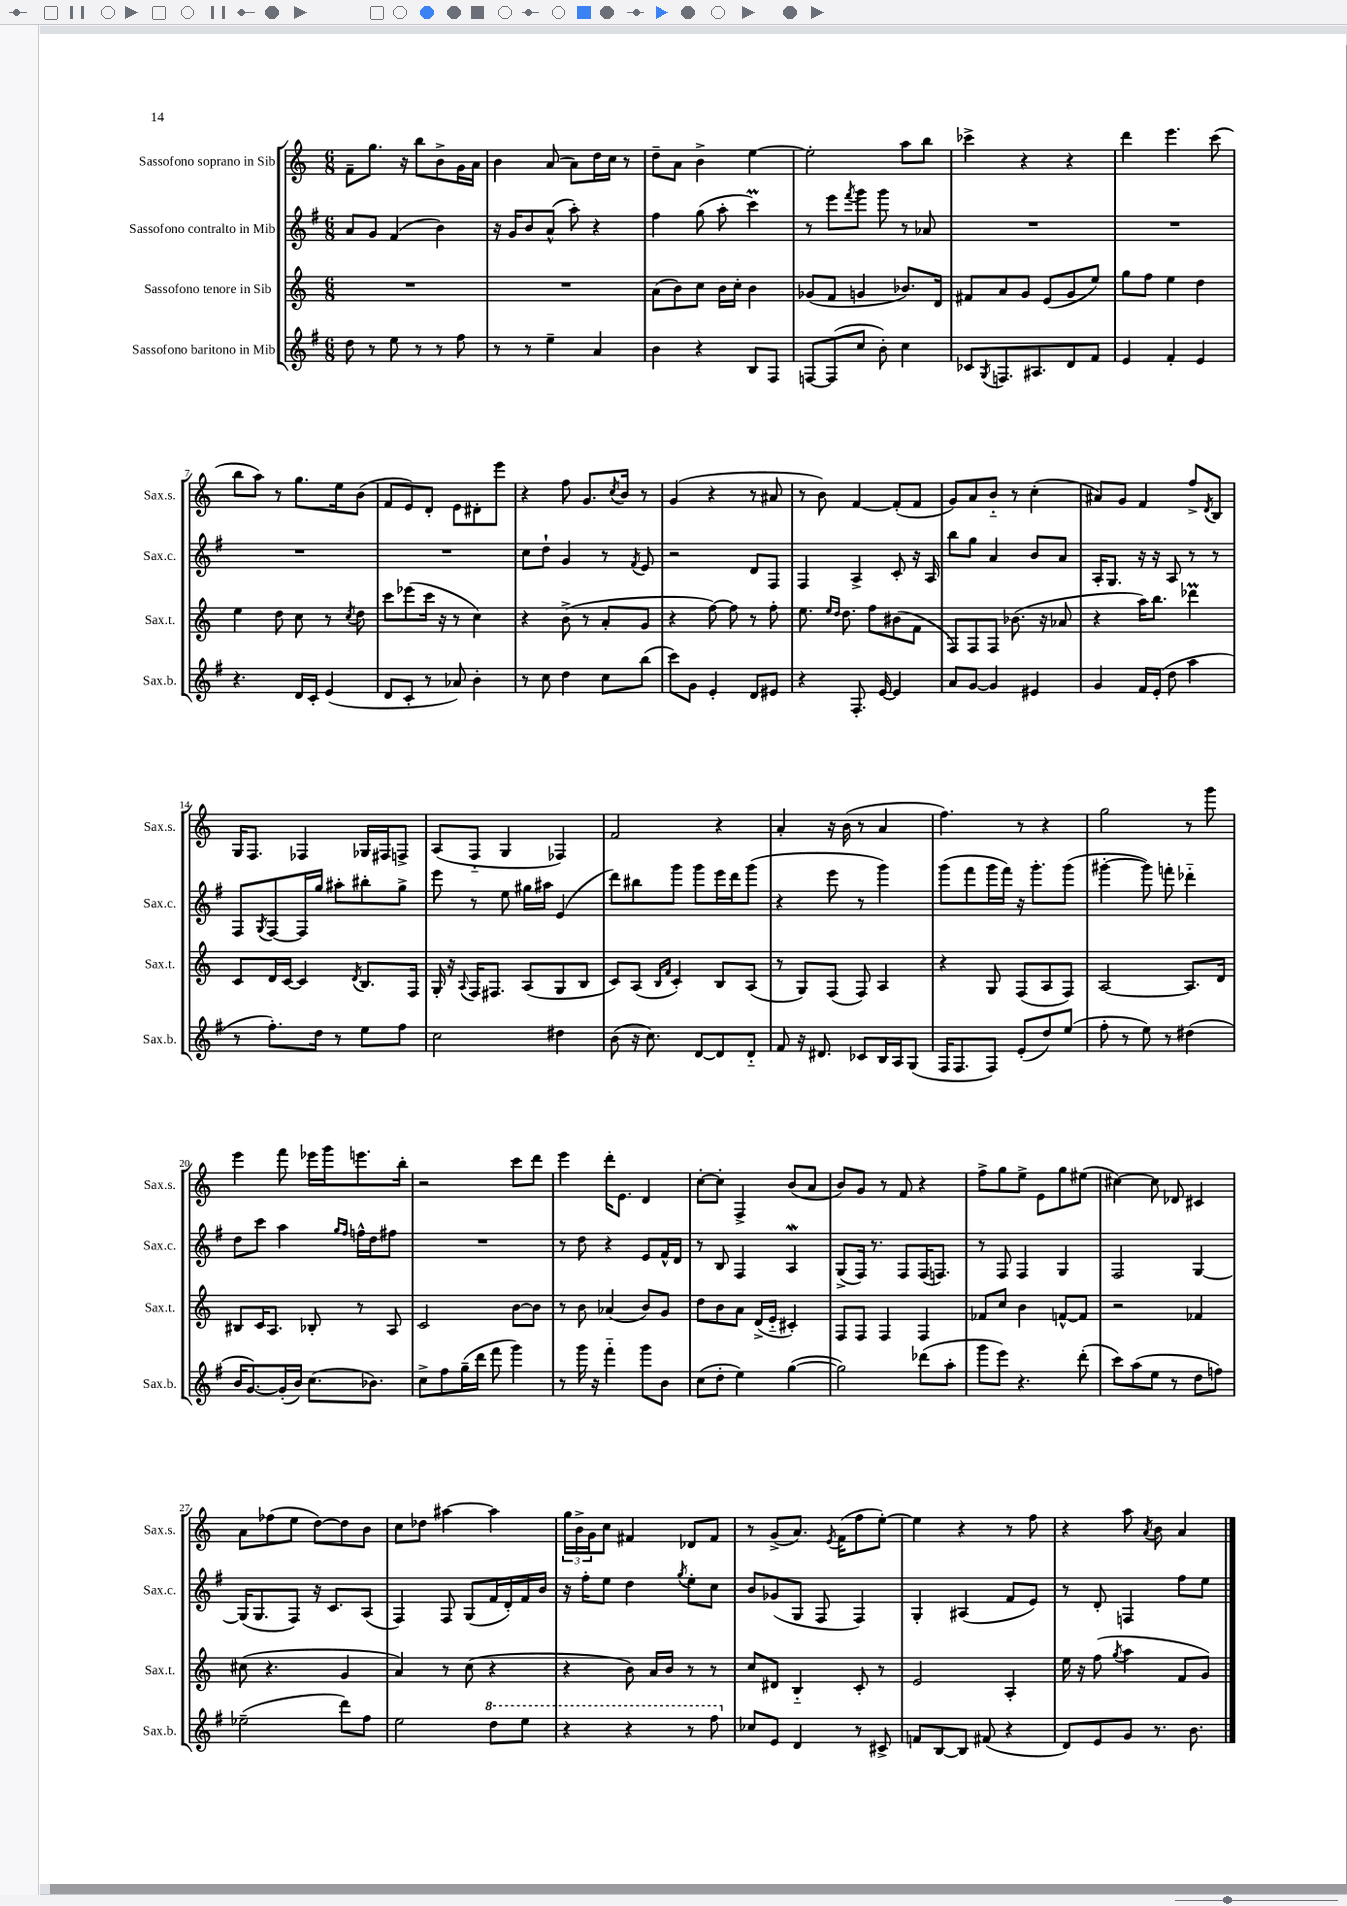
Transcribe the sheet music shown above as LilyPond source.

<<
\new StaffGroup <<
\new Staff = "s0" \with { instrumentName = "Sassofono soprano in Sib" shortInstrumentName = "Sax.s." } {
    \clef treble \key c \major \numericTimeSignature \time 6/8
    f'8-- g''8. r16 b''8 b'8-> g'16 a'16 |
    b'4 a'8( a'8) d''16 c''16 r8 |
    d''8-- a'8 b'4-> e''4~ |
    e''2-. a''8 b''8 |
    ces'''4-> r4 r4 |
    d'''4 e'''4. c'''8( |
    b''8 a''8) r8 g''8. e''16 b'8( |
    f'8 e'8) d'8-. e'8 dis'8-. e'''8 |
    r4 f''8 g'8. \acciaccatura { c''8 } b'16 r8 |
    g'4( r4 r8 ais'8 |
    r8 b'8) f'4~ f'8-.( f'8 |
    g'8) a'8 b'8-_ r8 c''4-.( |
    ais'8) g'8 f'4 f''8-> \acciaccatura { d'8 } b8 |
    g16 f8. fes4 ges16 fis16 f8-> |
    a8( f8-_ g4 fes4) |
    f'2 r4 |
    a'4-. r16 b'16( r8 a'4 |
    f''4.) r8 r4 |
    g''2 r8 g'''8 |
    e'''4 f'''8 ees'''16 g'''16 e'''8. b''16-. |
    r2 c'''8 d'''8 |
    e'''4 d'''16-. e'8. d'4 |
    c''8~-. c''8-. f4-> b'8( a'8 |
    b'8) g'8 r8 f'8 r4 |
    f''8-> g''8 e''8-> e'8 g''8 eis''8( |
    cis''4~) cis''8 des'8 cis'4 |
    a'8 fes''8( e''8 d''8~) d''8 b'8 |
    c''8 des''8 ais''4~ ais''4 |
    \tuplet 3/2 { g''16 b'16-> g'16 } c''8 fis'4 des'8 fis'8 |
    r8 g'8->( a'8.) \acciaccatura { e'8 } f'16( f''8 e''8~-.) |
    e''4 r4 r8 f''8 |
    r4 a''8 \acciaccatura { a'8 } b'8 a'4 \bar "|." |
}
\new Staff = "s1" \with { instrumentName = "Sassofono contralto in Mib" shortInstrumentName = "Sax.c." } {
    \clef treble \key g \major \numericTimeSignature \time 6/8
    a'8 g'8 fis'4( b'4) |
    r16 g'16 b'8 a'8-^( a''8-.) r4 |
    fis''4 g''8( a''8-. c'''4\prall) |
    r8 e'''8 \acciaccatura { fis'''8 } g'''8 g'''8 r8 aes'8 |
    R2. |
    R2. |
    R2. |
    R2. |
    c''8 d''8-! g'4 r8 \acciaccatura { fis'8 } e'8 |
    r2 d'8 fis8 |
    fis4 a4-> c'8-. r16 a16 |
    b''8 g''8 a'4 b'8 a'8 |
    a16-. g8. r16 r16 a8 r8 r8 |
    fis8 \acciaccatura { g8 } fis8~ fis16 g''16 ais''8-. bis''8-. g''8-> |
    e'''8 r8 e''8 gis''16 ais''16 e'4( |
    d'''8) bis''8 g'''8 g'''8 e'''16 d'''16 g'''8( |
    r4 e'''8 r8 g'''4) |
    g'''8( fis'''8 g'''16 fis'''16) r16 g'''8.-. g'''8( |
    gis'''4~-. gis'''8) f'''8-. des'''4-_ |
    d''8 c'''8 a''4 \grace { g''16 fis''16 } f''16-^ d''16 fis''8 |
    R2. |
    r8 d''8 r4 e'8 fis'16-^ d'16 |
    r8 b8 fis4 a4\mordent |
    g8->( fis16) r8. fis8 fis16( f8.) |
    r8 fis8 fis4 g4 |
    fis2 g4~ |
    g16( g8. fis8) r16 c'8. a8( |
    fis4) fis8 g8( fis'16 d'16-.) fis'16 b'16 |
    r16 fis''16-. e''8 d''4 \acciaccatura { g''8 } e''8-. c''8 |
    b'8 ges'8( g8 fis8 fis4) |
    g4-. ais4( fis'8 e'8) |
    r8 d'8-. f4 fis''8 e''8 \bar "|." |
}
\new Staff = "s2" \with { instrumentName = "Sassofono tenore in Sib" shortInstrumentName = "Sax.t." } {
    \clef treble \key c \major \numericTimeSignature \time 6/8
    R2. |
    R2. |
    a'8( b'8) c''8 b'16 c''16-. b'4 |
    ges'8( f'8 g'4 bes'8.) d'16 |
    fis'8 a'8 g'8 e'8( g'8 e''8) |
    g''8 f''8 e''4 d''4 |
    e''4 d''8 c''8 r8 \acciaccatura { c''8 } d''8 |
    c'''8 ees'''8( c'''16 r16 r8 c''4) |
    r4 b'8->( r8 a'8-. g'8 |
    r4 f''8~) f''8 r8 f''8-. |
    e''8. \grace { e''16 d''16 } d''8. f''8 bis'8( f'8 |
    f8) f8 f8 bes'8.( r16 aes'8 |
    r4 a''16) b''8. des'''4\prall |
    c'8 d'16 c'16~ c'4 \acciaccatura { d'8 } b8. f16 |
    g16-. r16 \appoggiatura { a8 } f16 fis8. a8( g8 b8 |
    c'8) a8( \grace { b16 f'16 } c'4-.) b8 a8( |
    r8 g8) f8( f8) a4 |
    r4 g8 f8( a8 f8) |
    a2~ a8. d'16 |
    bis8 c'16 a8. bes8-. r8 a8 |
    c'2 b'8~ b'8 |
    r8 b'8 aes'4( b'8) g'8 |
    d''8 b'8 a'8 d'16->( e'16-_ cis'4-.) |
    f8 f8 f4 f4 |
    fes'8 c''8 b'4 f'8~-^ f'8 |
    r2 fes'4 |
    cis''8( r4. g'4 |
    a'4) r8 c''8( r4 |
    r4 b'8) a'16 b'16 r8 r8 |
    c''8 dis'8 b4-_ c'8-. r8 |
    e'2 a4-. |
    e''16 r16 f''8( \acciaccatura { g''8 } a''4 f'8 g'8) \bar "|." |
}
\new Staff = "s3" \with { instrumentName = "Sassofono baritono in Mib" shortInstrumentName = "Sax.b." } {
    \clef treble \key g \major \numericTimeSignature \time 6/8
    d''8 r8 e''8 r8 r8 fis''8 |
    r8 r8 e''4-- a'4 |
    b'4 r4 b8 fis8 |
    f8~ f8( c''8 b'8-.) c''4 |
    ces'8 \acciaccatura { g8 } f8. ais8. d'8 fis'8 |
    e'4 fis'4-. e'4 |
    r4. d'16 c'16-. e'4( |
    d'8 c'8-. r8 aes'8) b'4-. |
    r8 c''8 d''4 c''8 b''8( |
    c'''8) g'8 e'4-. d'8 eis'8 |
    r4 fis8.-. e'16~ e'4 |
    a'8 g'8~ g'4 eis'4 |
    g'4 fis'16 e'16-.( d''8 a''4 |
    r8 fis''8.-.) d''16 r8 e''8 fis''8 |
    c''2 dis''4 |
    b'8( r16 c''8.) d'8~ d'8 d'8-_ |
    fis'8 r16 dis'8. ces'8 b16 a16 g8( |
    fis16 fis8. fis8) e'8-.( d''8) e''8( |
    fis''8-. r8 e''8) r8 dis''4( |
    b'16 g'8.~) g'16-.( b'16) c''8.( bes'8.) |
    c''8-> fis''8 g''16--( d'''16 fis'''8 g'''4) |
    r8 g'''16 r16 fis'''4-_ g'''8 b'8 |
    c''8( d''8-. e''4) g''4~( |
    g''2) des'''8( a''8-. |
    g'''8 e'''8) r4. d'''8-.( |
    c'''8) a''8( e''8 r8 d''8 f''8) |
    ees''2--( d'''8) fis''8 |
    e''2 \ottava #1 d'''8 e'''8 |
    r4 r4 r8 fis'''8 \ottava #0 |
    ces''8 e'8 d'4 r8 cis'8-> |
    f'8 b8~ b8 fis'8( r4 |
    d'8) e'8 g'8 r8. b'8. \bar "|." |
}
>>
>>
